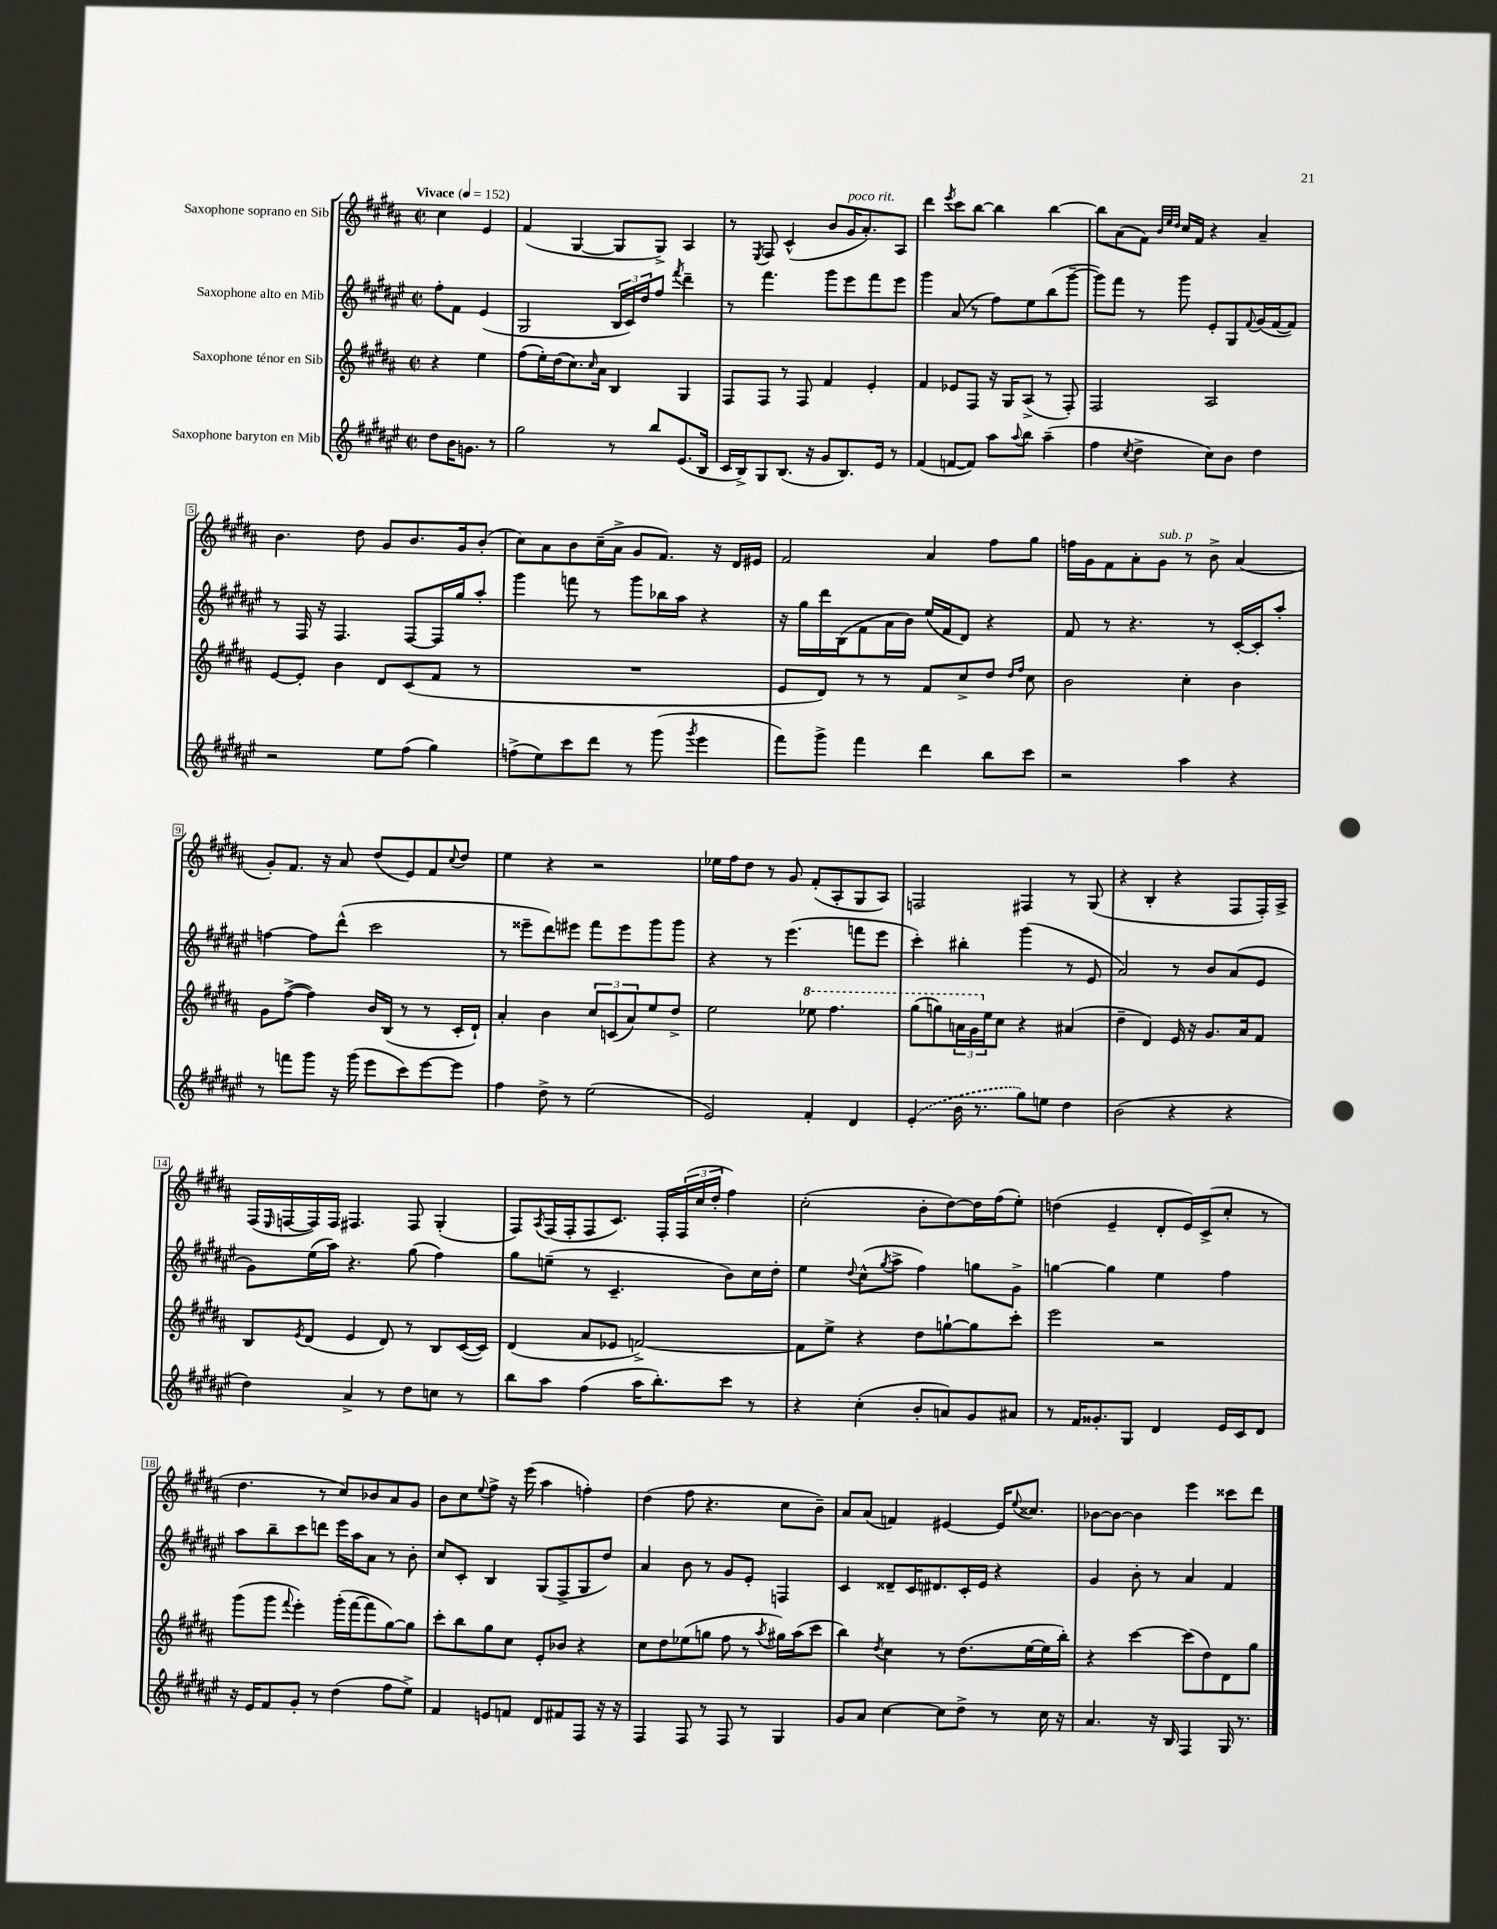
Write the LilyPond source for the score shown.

<<
\new StaffGroup <<
\new Staff = "s0" \with { instrumentName = "Saxophone soprano en Sib" } {
    \clef treble \key b \major \defaultTimeSignature \time 2/2 \partial 2 \tempo "Vivace" 4 = 152
    cis''4 e'4 |
    fis'4( gis4~ gis8 gis8->) ais4 |
    r8 \acciaccatura { e8 } fis8 cis'4-^( b'8 gis'16^\markup { \italic "poco rit." } ais'8.-.) ais8 |
    dis'''4 \acciaccatura { e'''8 } cis'''8 b''8~ b''4 b''4~ |
    b''8 ais'8( fis'8) \grace { b'32 e''32 dis''32 } cis''16 fis'16 r4 ais'4-- |
    b'4. dis''8 gis'8 b'8. gis'16 b'8-.( |
    cis''8) ais'8 b'8 cis''16--( ais'16-> gis'8 fis'8.) r16 dis'16 eis'16 |
    fis'2 ais'4 fis''8 gis''8 |
    f''16 gis'16 fis'8 ais'8-. gis'8^\markup { \italic "sub. p" } r8 b'8-> ais'4( |
    gis'8-.) fis'8. r16 ais'8 dis''8( e'8) fis'8 \appoggiatura { cis''8 } dis''8 |
    e''4 r4 r2 |
    ees''16 fis''16 dis''8 r8 gis'8 fis'8-.( ais8-. gis8 ais8) |
    f2 fis4 r8 gis8( |
    r4 b4-. r4 fis8 fis16-.) ais16-> |
    fis16( \grace { e16 } f16~ f16) f16 fis4. fis8 gis4-.( |
    fis8) \acciaccatura { ais8 } fis16( fis16-. fis8 cis'8.) fis16-. \tuplet 3/2 { fis16( cis''16 dis''16-. } fis''4) |
    cis''2-.( b'8-. dis''8~) dis''16 fis''16( e''8-.) |
    d''4( e'4-- dis'8-. e'16) cis'16->( cis''8-. r8 |
    dis''4. r8 cis''8) bes'8 ais'8 gis'8 |
    b'8 cis''8 \appoggiatura { e''8 } fis''8-> r16 e'''16( ais''4 f''4-.) |
    dis''4( fis''8 r4. cis''8 b'8--) |
    ais'8 ais'8( f'4) eis'4~ eis'16 \appoggiatura { e''8 } cisis''8. |
    bes'8~ bes'8~ bes'4 e'''4 cisis'''8 dis'''8 \bar "|." |
}
\new Staff = "s1" \with { instrumentName = "Saxophone alto en Mib" } {
    \clef treble \key fis \major \defaultTimeSignature \time 2/2 \partial 2
    fis''8-. fis'8 eis'4( |
    gis2 \tuplet 3/2 { b16 cis'16) dis''16 } fis''8 \acciaccatura { fis'''8 } dis'''4-- |
    r8 fis'''4. gis'''8 eis'''8 fis'''8 eis'''8 |
    gis'''4 ais'8( r8 fis''8) eis''8 b''8( gis'''8~-- |
    gis'''8) fis'''8 r8 gis'''8 eis'8-. gis8 \appoggiatura { fis'8 } gis'16( fis'16~ fis'8) |
    r8 fis16 r16 fis4. fis8~ fis16 gis''16 ais''8-. |
    gis'''4 f'''8 r8 gis'''8 bes''16 ais''16 r4 |
    r16 gis''16 dis'''16 b16( fis'8 ais'16 b'16) eis''16( fis'16 dis'8) r4 |
    fis'8 r8 r4. r8 cis'16~-. cis'16-. ais''8-. |
    f''4~ f''8 dis'''8-^( cis'''2 |
    r8 eisis'''8-- dis'''8) eis'''8 fis'''8 eis'''8 gis'''8 gis'''8 |
    r4 r8 eis'''4.( f'''8 eis'''8 |
    cis'''4-.) bis''4-. gis'''4( r8 eis'8 |
    ais'2) r8 b'8 ais'8( eis'8 |
    gis'8) eis''16( ais''16) r4. gis''8( fis''4) |
    gis''8 e''8--( r8 cis'4.-- b'8) cis''16 dis''16-. |
    eis''4 \appoggiatura { dis''8 } cis''8-^( \acciaccatura { gis''8 } ais''8-> fis''4) g''8 gis'8-> |
    g''4~ g''4 eis''4 fis''4 |
    ais''8 b''8-- cis'''8 d'''8 eis'''16 ais''16 ais'8 r8 b'8-. |
    cis''8 cis'8-. b4 gis8( fis8-> gis8 dis''8) |
    ais'4 b'8 r8 gis'8 eis'8-. f4 |
    cis'4 disis'8-- cis'16 dis'8. cis'16-. eis'16 r4 |
    gis'4 b'8-. r8 ais'4 fis'4 \bar "|." |
}
\new Staff = "s2" \with { instrumentName = "Saxophone ténor en Sib" } {
    \clef treble \key b \major \defaultTimeSignature \time 2/2 \partial 2
    r4 e''4 |
    fis''8( e''16-.) dis''16( cis''8.) \grace { cis''16 } ais'16 b4 gis4 |
    fis8 fis8 r8 fis8 fis'4 e'4-. |
    fis'4 ees'8 fis8 r16 gis16 ais8->( r8 fis8-.) |
    fis2 ais2 |
    e'8~ e'8-. b'4 dis'8 cis'8( fis'8 r8 |
    R1 |
    e'8 dis'8) r8 r8 fis'8 cis''8-> dis''8 \grace { dis''16 fis''16 } cis''8 |
    b'2 cis''4-. b'4 |
    gis'8 fis''8~->( fis''4) b'16 b16( r8 r8 cis'16-. dis'16-!) |
    ais'4-. b'4 \tuplet 3/2 { cis''8 c'8( ais'8) } e''8 dis''8-> |
    e''2 \ottava #1 ees'''8 fis'''4. |
    gis'''8( g'''8) \tuplet 3/2 { a''16 gis''16 \ottava #0 e''16 } cis''8 r4 ais'!4( |
    dis''4-- dis'4) e'16 r16 gis'8. ais'16 fis'8 |
    b8 \acciaccatura { e'8 } dis'8( e'4 dis'8) r8 b8 cis'16~( cis'16) |
    dis'4( ais'8 ees'8 f'2~->) |
    f'8 e''8-> r4 dis''8 g''8~-! g''8 cis'''8-. |
    e'''2 r2 |
    gis'''8( gis'''8 \appoggiatura { fis'''8 } e'''4-.) gis'''16-.( fis'''16~ fis'''8 gis''8~) gis''8 |
    cis'''8-. b''8 gis''8 cis''8 e'8-. bes'8 r4 |
    cis''8 dis''8 ees''8( g''8 fis''8 r8 \acciaccatura { ais''8 } gis''16) ais''16( cis'''8 |
    b''4) \acciaccatura { dis''8 } cis''4 r8 dis''8.( e''16~ e''16 b''16-.) |
    r4 cis'''4~ cis'''8( dis''8) dis'8 gis''8 \bar "|." |
}
\new Staff = "s3" \with { instrumentName = "Saxophone baryton en Mib" } {
    \clef treble \key fis \major \defaultTimeSignature \time 2/2 \partial 2
    dis''8 b'16 g'8. r8 |
    gis''2 r8 b''8 eis'8.( b16 |
    cis'16 b16->) gis8 b8.( r16 gis'8 b8.) eis'16 r8 |
    fis'4( f'8~ f'8) ais''8 \appoggiatura { ais''8 } b''8 ais''4--( |
    fis''4 \acciaccatura { cis''8 } dis''4-> cis''8) b'8 dis''4 |
    r2 eis''8 fis''8( gis''4) |
    f''8->( eis''8) cis'''8 dis'''8 r8 gis'''8( \acciaccatura { gis'''8 } eis'''4 |
    fis'''8) gis'''8-> fis'''4 dis'''4 b''8 cis'''8 |
    r2 ais''4 r4 |
    r8 f'''8 gis'''8 r16 gis'''16( eis'''8 cis'''8) eis'''8~ eis'''8 |
    fis''4 dis''8-> r8 eis''2( |
    eis'2) fis'4-. dis'4 |
    \once \slurDashed eis'4-.( b'16 r8. gis''8) e''8 dis''4 |
    b'2( r4 r4 |
    dis''4) ais'4-> r8 dis''8 c''8 r8 |
    b''8 ais''8 fis''4( ais''16 b''8.-.) cis'''8 r8 |
    r4 cis''4-.( b'8-. a'8) gis'8 ais'8 |
    r8 fis'16 gisis'8.-. gis8 dis'4 eis'16 cis'16 dis'8 |
    r16 eis'16 fis'8 gis'8-. r8 dis''4( fis''8 eis''8->) |
    fis'4 e'8 f'8 dis'8 fis'8 fis8 r16 r16 |
    fis4 fis8 r8 fis8 r8 gis4 |
    gis'8 ais'8 cis''4~ cis''8 dis''8-> r8 cis''16 r16 |
    ais'4. r16 b16 fis4 gis16 r8. \bar "|." |
}
>>
>>
\layout { \context { \Score \override BarNumber.stencil = #(make-stencil-boxer 0.1 0.3 ly:text-interface::print) } }
